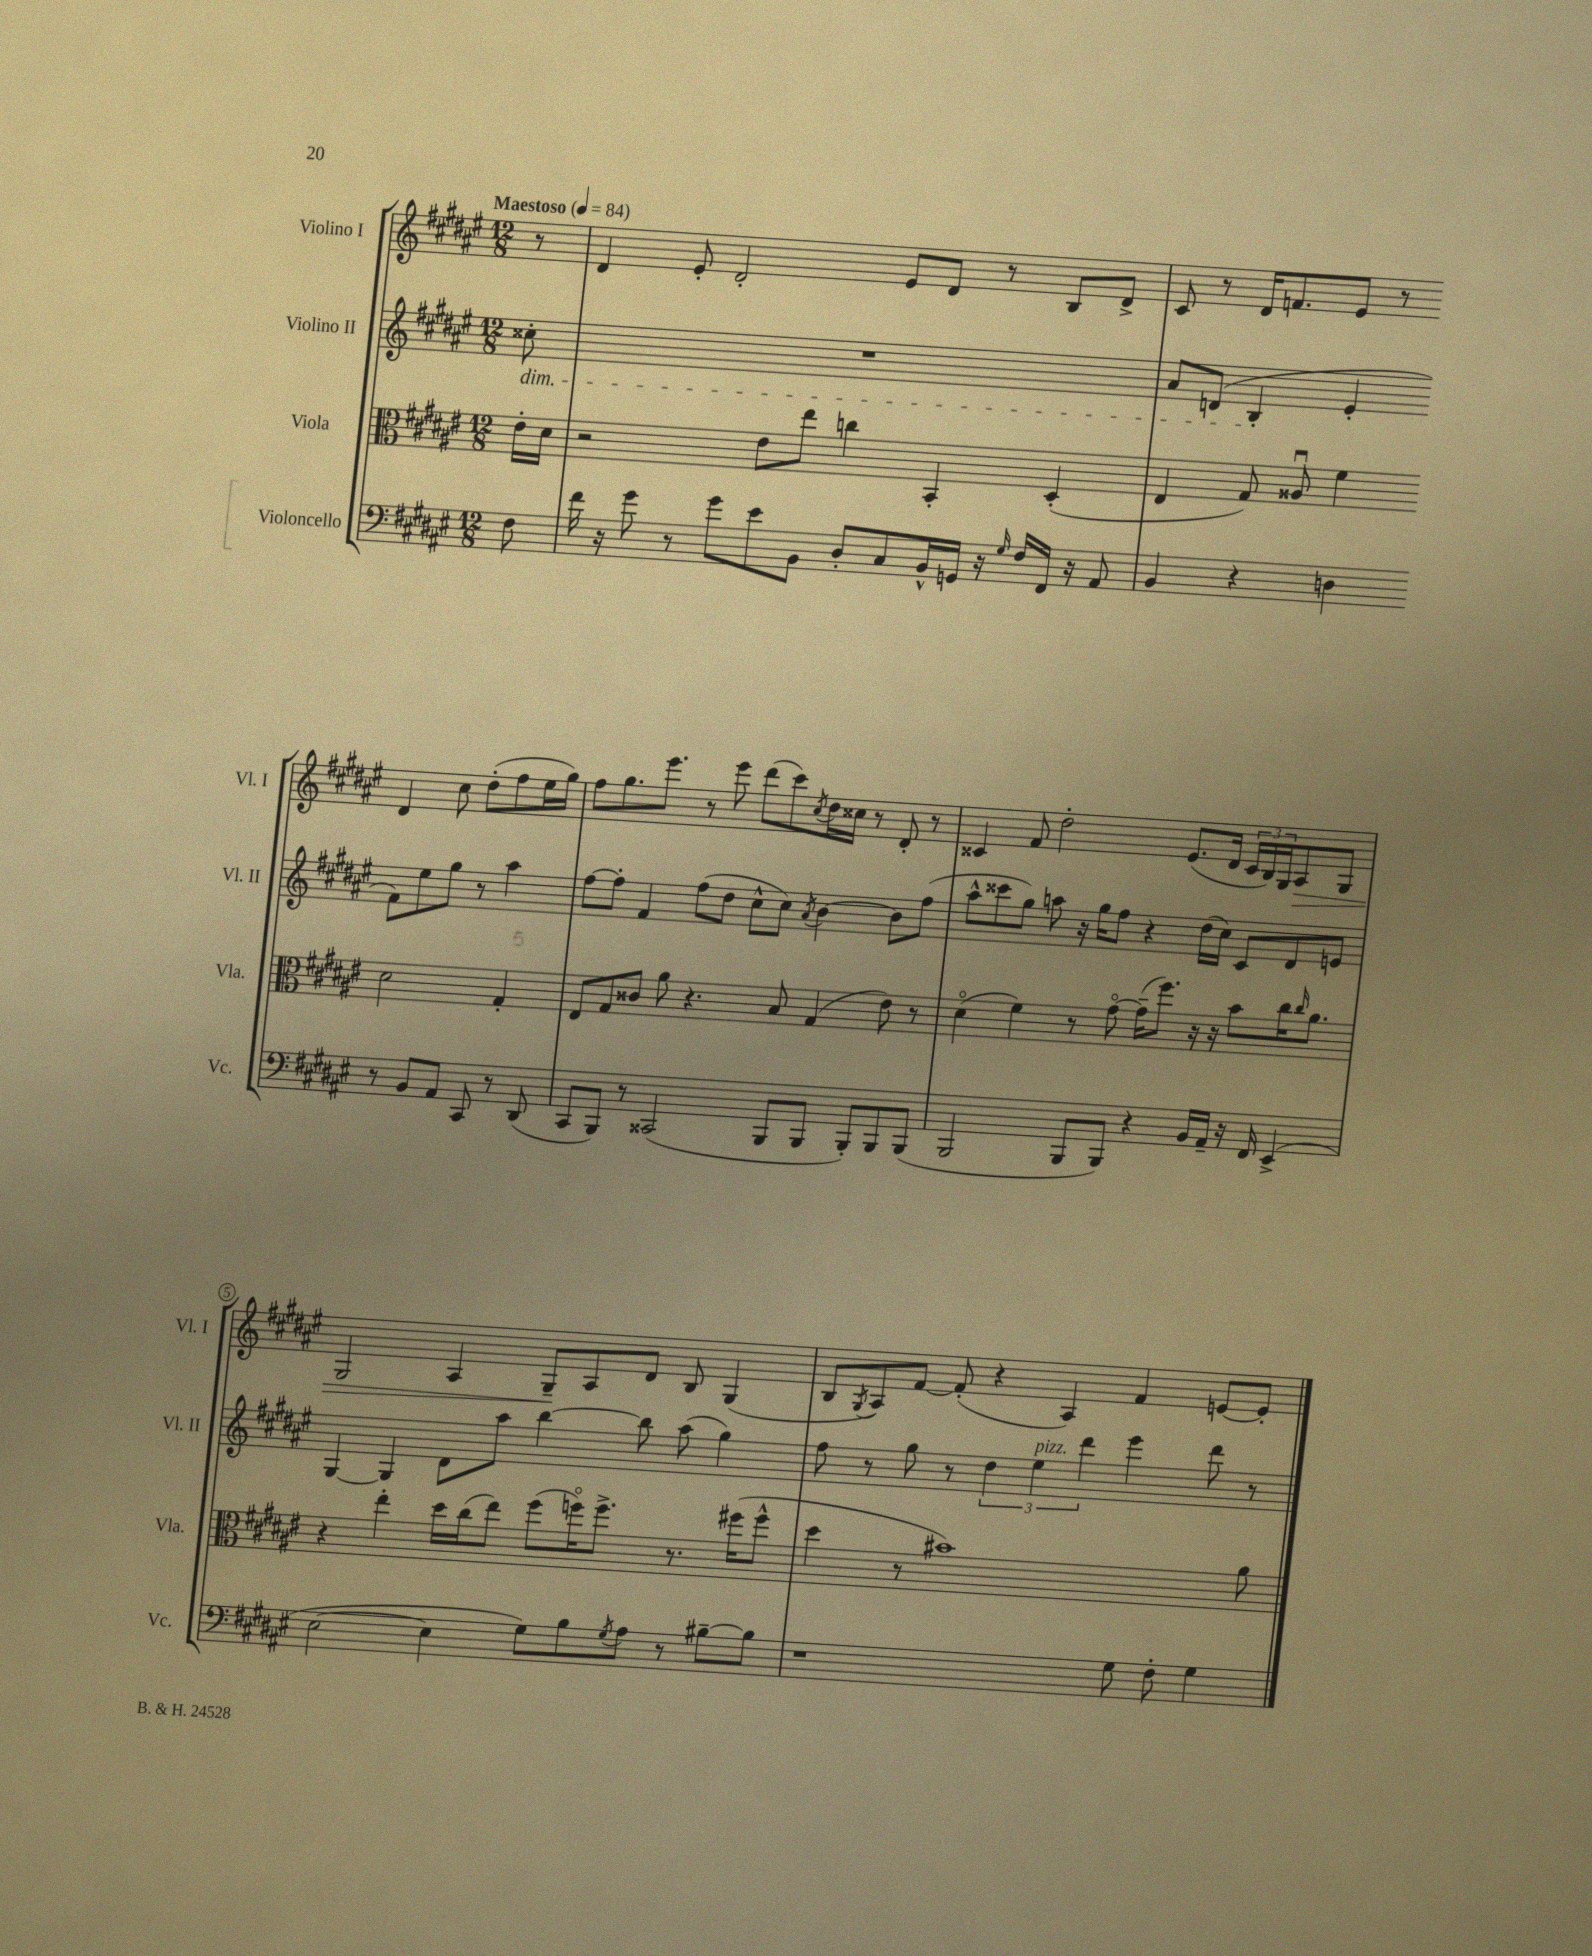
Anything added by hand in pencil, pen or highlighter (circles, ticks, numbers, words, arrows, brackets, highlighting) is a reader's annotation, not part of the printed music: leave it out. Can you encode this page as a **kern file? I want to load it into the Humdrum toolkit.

**kern	**kern	**kern	**kern	**dynam
*part4	*part3	*part2	*part1	*part1
*staff4	*staff3	*staff2	*staff1	*staff1
*I"Violoncello	*I"Viola	*I"Violino II	*I"Violino I	*
*I'Vc.	*I'Vla.	*I'Vl. II	*I'Vl. I	*
*clefF4	*clefC3	*clefG2	*clefG2	*
*k[f#c#g#d#a#e#]	*k[f#c#g#d#a#e#]	*k[f#c#g#d#a#e#]	*k[f#c#g#d#a#e#]	*
*M12/8	*M12/8	*M12/8	*M12/8	*
*MM84	*MM84	*MM84	*MM84	*
=	=	=	=	=
!	!	!	!LO:TX:a:B:t=Maestoso	!
!	!	!LO:TX:b:i:t=dim.	!	!
8F#\	16e#'\LL	8cc##X'\	8r	.
.	16d#\JJ	.	.	.
=1	=1	=1	=1	=1
16f#\	2r	1.r	4d#/	.
16r	.	.	.	.
8g#\	.	.	.	.
8r	.	.	8e#'/	.
8g#\L	.	.	2d#'/	.
8e#\	8e#\L	.	.	.
8BB\J	8ee#\J	.	.	.
8D#'/L	4ccn\	.	.	.
8C#/	.	.	8e#/L	.
16BB^^/L	4BB'/	.	8d#/J	.
16GGn/JJ	.	.	.	.
16r	.	.	8r	.
16qqG#/	.	.	.	.
16F#/LL	.	.	.	.
16FF#/JJ	(4D#'/	.	8B/L	.
16r	.	.	.	.
8AA#/	.	.	8d#^/J	.
=2	=2	=2	=2	=2
4BB/	4E#/	8a#/L	8c#/	.
.	.	(8dn/J	8r	.
4r	8G#/)	4B'/	16d#/KL	.
.	.	.	8.fn/	.
.	8A##Xu/	.	.	.
4Dn\	4f#\	4e#'/	8e#/J	.
.	.	.	8r	.
8r	2d#\	8f#\L)	4d#/	.
8BB/L	.	8ee#\	.	.
8AA#/J	.	8gg#\J	8cc#\	.
8CC#/	.	8r	(8dd#'\L	.
8r	4G#'/	4aa#\	8ff#\	.
(8DD#/	.	.	16ee#\L	.
.	.	.	16gg#\JJ)	.
!!LO:LB:g=z
=3	=3	=3	=3	=3
8CC#/L	8E#/L	[8ff#\L	8ff#\L	.
8BBB/J)	8G#/	8ff#'\J]	8.gg#\	.
8r	8c##X/J	4f#/	.	.
.	.	.	8.eee#\J	.
(2CC##X/	8a#\	.	.	.
.	4.r	(8ff#\L	8r	.
.	.	8dd#\J	8eee#\	.
.	.	8cc#^^\L	(8ddd#\L	.
8BBB/L	8B/	8cc#\J)	8ccc#\)	.
.	.	8qa#/	8qcc#/	.
8BBB/J	(4G#/	[4b\	16dd#\L	.
.	.	.	16cc##X\JJ	.
8BBB'/L)	.	.	8r	.
8BBB/	8e#\)	8b\L]	8d#'/	.
(8BBB/J	8r	(8ff#\J	8r	.
=4	=4	=4	=4	=4
2BBB/	(4d#\	8aa#^^\L	4c##X/	.
.	.	8ccc##X\	.	.
.	4f#\)	8gg#\J)	8f#/	.
.	.	8aan\	2dd#'\	.
8BBB/L	8r	16r	.	.
.	.	16gg#\KL	.	.
8BBB/J)	[8g#\	8ff#\J	.	.
4r	(16g#~\KL]	4r	.	.
.	8.ff#\J)	.	.	.
.	.	.	(8.e#/L	.
16BB/LL	16r	(16dd#\LL	.	.
16AA#~/JJ	16r	16cc#\JJ)	16d#/Jk	.
16r	8b\L	8c#/L	24c##/LL	.
.	.	.	24B/)	.
16FF#/	.	.	.	.
.	.	.	24G#/J	.
!	!	!	!	!LO:HP:b
(4EE#^/	16cc#\K	8d#/	8A#/	>
.	16qqcc#/	.	.	.
.	8.a#\J	.	.	.
.	.	8en/J	8G#/J	.
!!LO:LB:g=z
=5	=5	=5	=5	=5
[2E#\	4r	[4G#/	2G#/	.
.	4ee#'\	4G#/]	.	.
4E#\]	16dd#\LL	8d#\L	4A#/	.
.	(16cc#\J	.	.	.
.	8ee#\J)	8aa#\J	.	.
8G#\L)	(8ff#\L	[4bb\	8G#~/L	.
8B\	16ffn\K)	.	8A#/	]
.	8.ff^\J	.	.	.
8qG#/	.	.	.	.
8A#\J	.	8bb\]	8d#/J	.
8r	8.r	(8aa#\	8B/	.
[8B#X~\L	.	4gg#\)	(4G#/	.
.	(16ff#X\KL	.	.	.
8B#\J]	8ff#^^\J	.	.	.
=6	=6	=6	=6	=6
1r	4dd#\	8ff#\	8B/L	.
.	.	.	8qG#/	.
.	.	8r	8A#/)	.
.	8r	8gg#\	[8f#/J	.
.	1b#X)	8r	(8f#'/]	.
.	.	6dd#\	4r	.
!	!	!LO:TX:a:i:t=pizz.	!	!
.	.	6ee#\	.	.
.	.	.	4A#/)	.
.	.	6ddd#\	.	.
8G#\	.	4eee#\	4f#/	.
8F#'\	.	.	.	.
4G#\	.	8ddd#\	[8en/L	.
.	8a#\	8r	8e'/J]	.
==	==	==	==	==
*-	*-	*-	*-	*-
